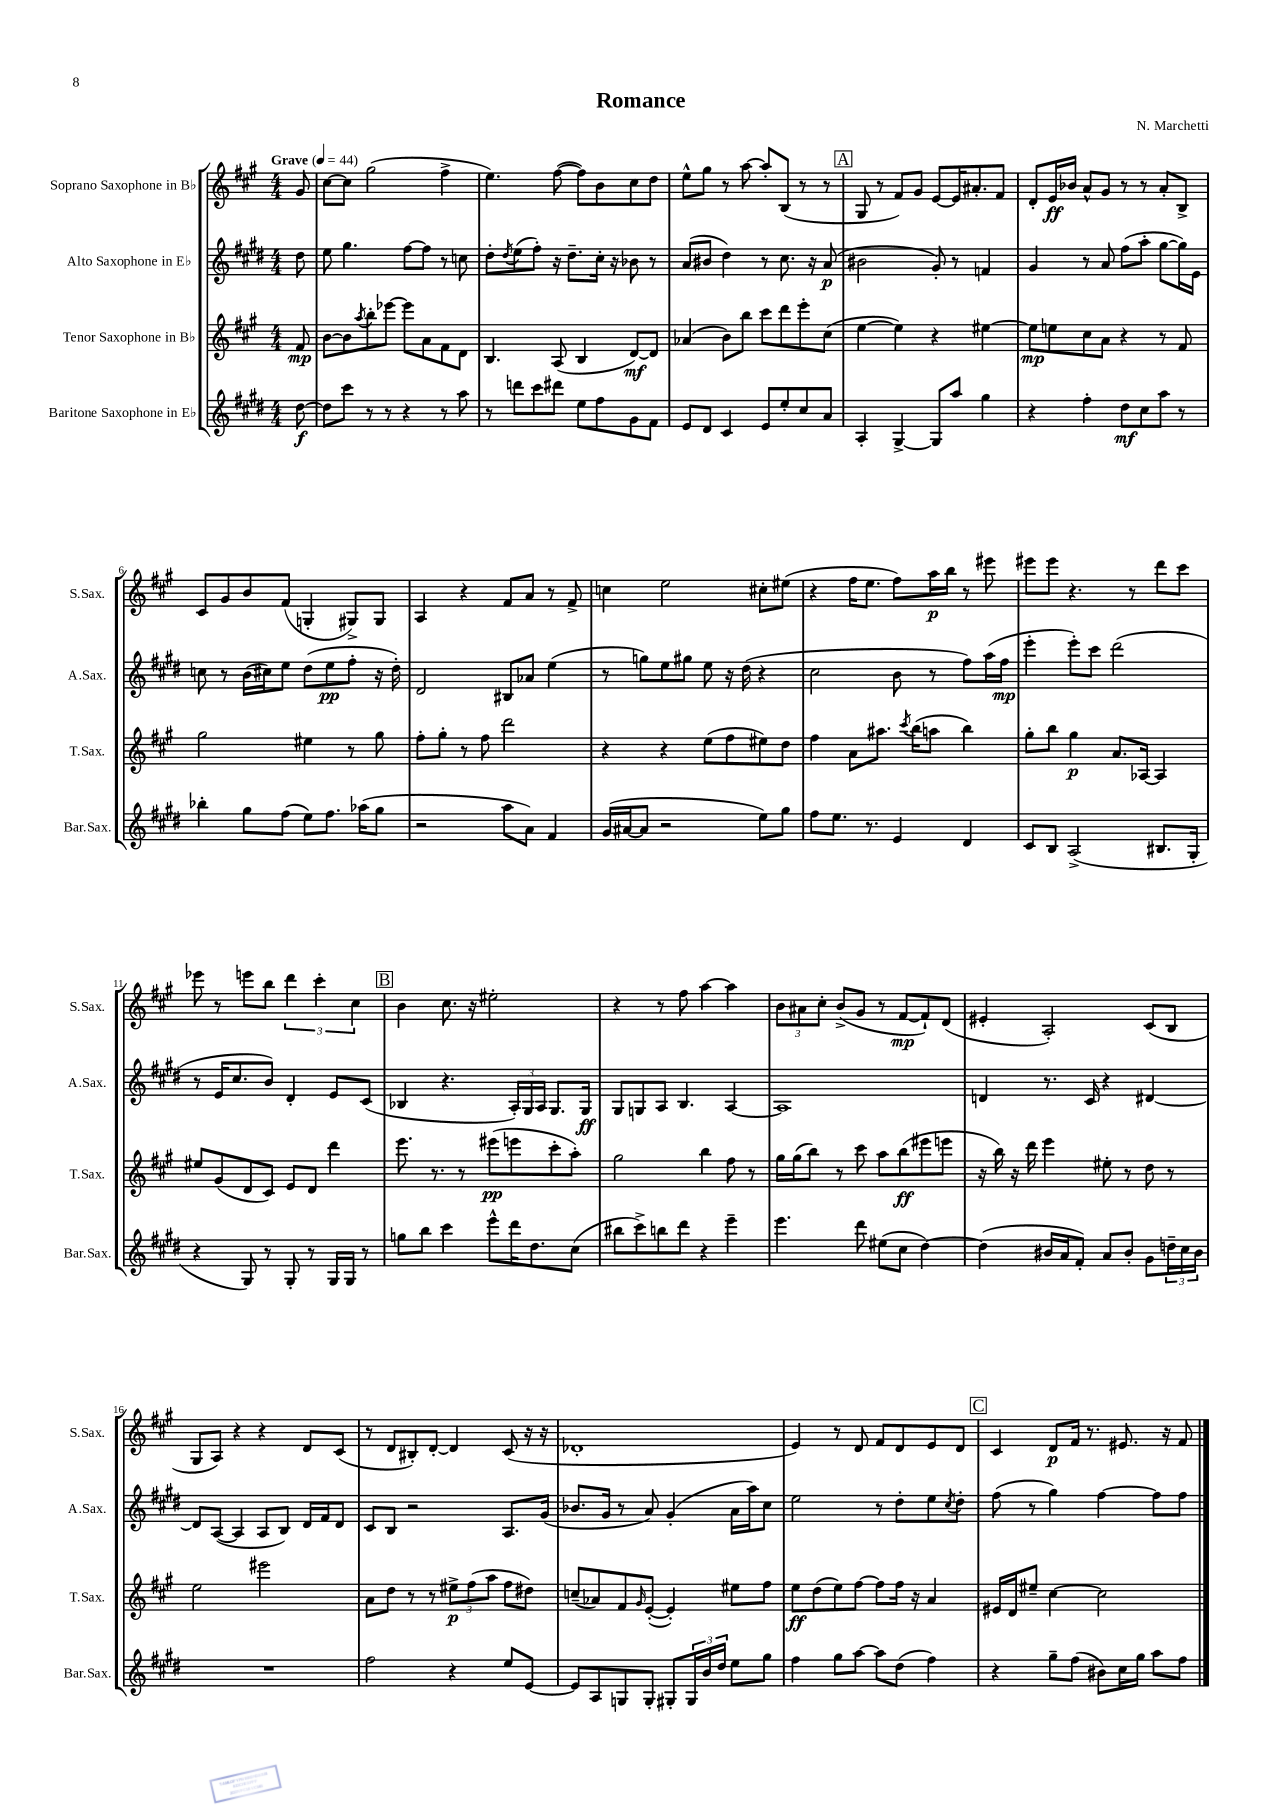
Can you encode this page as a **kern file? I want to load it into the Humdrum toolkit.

**kern	**dynam	**kern	**dynam	**kern	**dynam	**kern	**dynam
*part4	*part4	*part3	*part3	*part2	*part2	*part1	*part1
*staff4	*staff4	*staff3	*staff3	*staff2	*staff2	*staff1	*staff1
*I"Baritone Saxophone in E♭	*	*I"Tenor Saxophone in B♭	*	*I"Alto Saxophone in E♭	*	*I"Soprano Saxophone in B♭	*
*I'Bar.Sax.	*	*I'T.Sax.	*	*I'A.Sax.	*	*I'S.Sax.	*
*clefG2	*	*clefG2	*	*clefG2	*	*clefG2	*
*k[f#c#g#d#]	*	*k[f#c#g#]	*	*k[f#c#g#d#]	*	*k[f#c#g#]	*
*M4/4	*	*M4/4	*	*M4/4	*	*M4/4	*
*MM44	*	*MM44	*	*MM44	*	*MM44	*
=	=	=	=	=	=	=	=
!	!	!	!	!	!	!LO:TX:a:B:t=Grave	!
[8dd#\	f	8f#/	mp	8dd#\	.	8g#/	.
=1	=1	=1	=1	=1	=1	=1	=1
8dd#\L]	.	[8b\L	.	8ee\	.	[8cc#\L	.
8ccc#\J	.	8b\]	.	4.gg#\	.	8cc#\J]	.
.	.	8qaa/	.	.	.	.	.
8r	.	8bb'\	.	.	.	(2gg#\	.
8r	.	[8eee-X\J	.	.	.	.	.
4r	.	8eee-\L]	.	[8ff#\L	.	.	.
.	.	8a\	.	8ff#\J]	.	.	.
8r	.	8f#\	.	8r	.	4ff#^\	.
8aa\	.	8d\J	.	8ccn\	.	.	.
=2	=2	=2	=2	=2	=2	=2	=2
8r	.	4.B/	.	8dd#'\L	.	4.ee\)	.
.	.	.	.	8qdd#/	.	.	.
8dddn\L	.	.	.	(8ee\	.	.	.
8ccc#\	.	.	.	8ff#'\J)	.	.	.
8ddd#X\J	.	(8A/	.	16r	.	([8ff#\	.
.	.	.	.	8.dd#~\L	.	.	.
8ee\L	.	4B/	.	.	.	8ff#\L])	.
8ff#\	.	.	.	16cc#'\Jk	.	8b\	.
.	.	.	.	16r	.	.	.
8g#\	.	[8d/L)	mf	8b-X\	.	8cc#\	.
8f#\J	.	8d/J]	.	8r	.	8dd\J	.
=3	=3	=3	=3	=3	=3	=3	=3
8e/L	.	(4a-X/	.	(8a/L	.	8ee^^\L	.
8d#/J	.	.	.	8b#X/J	.	8gg#\J	.
4c#/	.	8b\L)	.	4dd#\)	.	8r	.
.	.	8bb\J	.	.	.	[8aa\	.
8e/L	.	8ccc#\L	.	8r	.	8aa'/L]	.
8ee'/	.	8ddd\	.	8.cc#\	.	(8B/J	.
8cc#/	.	8eee'\	.	.	.	8r	.
.	.	.	.	16r	.	.	.
8a/J	.	(8cc#\J	.	(8a/	p	8r	.
!!LO:REH:place=s1:t=A
=4	=4	=4	=4	=4	=4	=4	=4
4A'/	.	[4ee\	.	2b#X\	.	8G#/	.
.	.	.	.	.	.	8r	.
[4G#^/	.	4ee\])	.	.	.	8f#/L)	.
.	.	.	.	.	.	8g#/J	.
8G#/L]	.	4r	.	8g#'/)	.	[8e/L	.
8aa/J	.	.	.	8r	.	16e/K]	.
.	.	.	.	.	.	8.a#X'/	.
4gg#\	.	[4ee#X\	.	4fn/	.	.	.
.	.	.	.	.	.	8f#/J	.
=5	=5	=5	=5	=5	=5	=5	=5
4r	.	8ee#\L]	mp	4g#/	.	8d'/L	.
.	.	8een\	.	.	.	16e/L	ff
.	.	.	.	.	.	16b-X/JJ	.
4ff#'\	.	8cc#\	.	8r	.	8a^^/L	.
.	.	8a\J	.	8a/	.	8g#/J	.
8dd#\L	mf	4r	.	(8ff#\L	.	8r	.
8cc#\	.	.	.	8aa'\J	.	8r	.
8aa\J	.	8r	.	[8gg#\L	.	8a'/L	.
8r	.	8f#/	.	16gg#\L])	.	8B^/J	.
.	.	.	.	16e\JJ	.	.	.
!!LO:LB:g=z
=6	=6	=6	=6	=6	=6	=6	=6
4bb-X'\	.	2gg#\	.	8ccn\	.	8c#/L	.
.	.	.	.	8r	.	8g#/	.
8gg#\L	.	.	.	(16b\LL	.	8b/	.
.	.	.	.	16cc#X\J)	.	.	.
(8ff#\J	.	.	.	8ee\J	.	(8f#/J	.
8ee\L)	.	4ee#X\	.	(8dd#\L	.	4Gn'/	.
8.ff#\J	.	.	.	8ee\	pp	.	.
.	.	8r	.	8ff#'\J	.	8G#X^/L)	.
(16aa-X\KL	.	.	.	.	.	.	.
8gg#\J	.	8gg#\	.	16r	.	8G#/J	.
.	.	.	.	16dd#'\)	.	.	.
=7	=7	=7	=7	=7	=7	=7	=7
2r	.	8ff#'\L	.	2d#/	.	4A/	.
.	.	8gg#'\J	.	.	.	.	.
.	.	8r	.	.	.	4r	.
.	.	8ff#\	.	.	.	.	.
8aa\L	.	2ddd\	.	8B#X/L	.	8f#/L	.
8a\J)	.	.	.	8a-X/J	.	8a/J	.
4f#/	.	.	.	(4ee\	.	8r	.
.	.	.	.	.	.	8f#^/	.
=8	=8	=8	=8	=8	=8	=8	=8
(16g#/LL	.	4r	.	8r	.	4ccn\	.
[16a#X/J	.	.	.	.	.	.	.
8a#/J]	.	.	.	8ggn\L)	.	.	.
2r	.	4r	.	8ee\	.	2ee\	.
.	.	.	.	8gg#X\J	.	.	.
.	.	(8ee\L	.	8ee\	.	.	.
.	.	8ff#\	.	16r	.	.	.
.	.	.	.	(16dd#\	.	.	.
8ee\L)	.	8ee#X\)	.	4r	.	8cc#X'\L	.
8gg#\J	.	8dd\J	.	.	.	(8ee#X\J	.
=9	=9	=9	=9	=9	=9	=9	=9
8ff#\L	.	4ff#\	.	2cc#\	.	4r	.
8.ee\J	.	.	.	.	.	.	.
.	.	8a\L	.	.	.	16ff#\KL	.
8.r	.	.	.	.	.	8.ee\J	.
.	.	8.aa#X\J	.	.	.	.	.
4e/	.	.	.	8b\	.	8ff#\L)	.
.	.	8qccc#/	.	.	.	.	.
.	.	(16bb\KL	.	.	.	.	.
.	.	8aan\J	.	8r	.	16aa\L	p
.	.	.	.	.	.	16bb\JJ	.
4d#/	.	4bb\)	.	8ff#\L)	.	8r	.
.	.	.	.	(16aa\L	.	8eee#X\	.
.	.	.	.	16ff#\JJ	mp	.	.
=10	=10	=10	=10	=10	=10	=10	=10
8c#/L	.	8gg#'\L	.	4eee'\	.	8eee#X\L	.
8B/J	.	8bb\J	.	.	.	8eee#\J	.
(2A^/	.	4gg#\	p	8eee'\L)	.	4.r	.
.	.	.	.	8ccc#\J	.	.	.
.	.	8.a/L	.	(2ddd#\	.	.	.
.	.	.	.	.	.	8r	.
.	.	[16A-X/Jk	.	.	.	.	.
8.B#X/L	.	4A-/]	.	.	.	8ddd\L	.
.	.	.	.	.	.	8ccc#\J	.
16G#'/Jk	.	.	.	.	.	.	.
!!LO:LB:g=z
=11	=11	=11	=11	=11	=11	=11	=11
4r	.	8ee#X/L	.	8r	.	8eee-X\	.
.	.	(8g#/	.	16e/KL	.	8r	.
.	.	.	.	8.cc#/	.	.	.
8G#/)	.	8d/	.	.	.	8eeen\L	.
8r	.	8c#/J)	.	8b/J)	.	8bb\J	.
8G#'/	.	8e/L	.	4d#'/	.	6ddd\	.
8r	.	8d/J	.	.	.	.	.
.	.	.	.	.	.	6ccc#'\	.
16G#/LL	.	4ddd\	.	8e/L	.	.	.
16G#/JJ	.	.	.	.	.	.	.
.	.	.	.	.	.	6cc#\	.
8r	.	.	.	(8c#/J	.	.	.
!!LO:REH:place=s1:t=B
=12	=12	=12	=12	=12	=12	=12	=12
8ggn\L	.	8.eee\	.	4B-X/	.	4b\	.
8bb\J	.	.	.	.	.	.	.
.	.	8.r	.	.	.	.	.
4ccc#\	.	.	.	4.r	.	8.cc#\	.
.	.	8r	.	.	.	.	.
.	.	.	.	.	.	16r	.
8eee^^\L	.	(8eee#X\L	pp	.	.	2ee#X'\	.
16ddd#\K	.	8eeen\	.	24A'/LL)	.	.	.
.	.	.	.	24G#/	.	.	.
8.dd#\	.	.	.	.	.	.	.
.	.	.	.	24A/JJ	.	.	.
.	.	8ccc#'\	.	8.G#/L	.	.	.
(8cc#\J	.	8aa'\J)	.	.	.	.	.
.	.	.	.	16G#/Jk	ff	.	.
=13	=13	=13	=13	=13	=13	=13	=13
8bb#X\L	.	2gg#\	.	8G#/L	.	4r	.
8ccc#^\)	.	.	.	8Gn/	.	.	.
8bbn\	.	.	.	8A/J	.	8r	.
8ddd#\J	.	.	.	4.B/	.	8ff#\	.
4r	.	4bb\	.	.	.	[4aa\	.
4eee~\	.	8ff#\	.	[4A/	.	4aa\]	.
.	.	8r	.	.	.	.	.
=14	=14	=14	=14	=14	=14	=14	=14
4.eee\	.	16gg#\LL	.	1A]	.	12b\L	.
.	.	(16gg#\J	.	.	.	.	.
.	.	.	.	.	.	12a#X\	.
.	.	8bb\J)	.	.	.	.	.
.	.	.	.	.	.	12cc#'\J	.
.	.	8r	.	.	.	(8b^/L	.
8ddd#\	.	8ccc#\	.	.	.	8g#/J	.
(8ee#X\L	.	8aa\L	.	.	.	8r	.
8cc#\J	.	(8bb\	ff	.	.	[8f#/L	mp
[4dd#\)	.	8eee#X\	.	.	.	8f#`/])	.
.	.	8eeen\J	.	.	.	(8d/J	.
=15	=15	=15	=15	=15	=15	=15	=15
(4dd#\]	.	16r	.	4dn/	.	4e#X'/	.
.	.	16bb\)	.	.	.	.	.
.	.	16r	.	.	.	.	.
.	.	16ddd\	.	.	.	.	.
16b#X/LL	.	4eee\	.	8.r	.	2A'/)	.
16a/J	.	.	.	.	.	.	.
8f#'/J)	.	.	.	.	.	.	.
.	.	.	.	16c#/	.	.	.
8a/L	.	8ee#X'\	.	4r	.	.	.
8b#'/J	.	8r	.	.	.	.	.
8g#\L	.	8dd\	.	[4d#X/	.	(8c#/L	.
24ddn~\L	.	8r	.	.	.	8B/J	.
24cc#\	.	.	.	.	.	.	.
24b#\JJ	.	.	.	.	.	.	.
!!LO:LB:g=z
=16	=16	=16	=16	=16	=16	=16	=16
1r	.	2ee\	.	8d#/L]	.	8G#/L	.
.	.	.	.	([8A/J	.	8A/J)	.
.	.	.	.	4A/]	.	4r	.
.	.	2eee#X\	.	8A/L	.	4r	.
.	.	.	.	8B/J)	.	.	.
.	.	.	.	16d#/LL	.	8d/L	.
.	.	.	.	16f#/J	.	.	.
.	.	.	.	8d#/J	.	(8c#/J	.
=17	=17	=17	=17	=17	=17	=17	=17
2ff#\	.	8a\L	.	8c#/L	.	8r	.
.	.	8dd\J	.	8B/J	.	8d/L	.
.	.	8r	.	2r	.	8B#X'/)	.
.	.	8r	.	.	.	[8d'/J	.
4r	.	12ee#X^\L	p	.	.	4d/]	.
.	.	(12ff#\	.	.	.	.	.
.	.	12aa\J	.	.	.	.	.
8ee/L	.	8ff#\L	.	8.A/L	.	(8c#/	.
[8e/J	.	8dd#X\J)	.	.	.	16r	.
.	.	.	.	(16g#/Jk	.	16r	.
=18	=18	=18	=18	=18	=18	=18	=18
8e/L]	.	(8ccn~/L	.	8.b-X/L	.	1d-X'	.
8A/	.	8a-X/)	.	.	.	.	.
.	.	.	.	16g#/Jk	.	.	.
8Gn/	.	8f#/	.	8r	.	.	.
.	.	16qqg#/	.	.	.	.	.
8G'/J	.	([8e'/J	.	8a/)	.	.	.
8G#X'/L	.	4e'/])	.	(4g#'/	.	.	.
24G#/L	.	.	.	.	.	.	.
24b/	.	.	.	.	.	.	.
24dd#/JJ	.	.	.	.	.	.	.
8ee\L	.	8ee#X\L	.	16a\LL	.	.	.
.	.	.	.	16aa\J)	.	.	.
8gg#\J	.	8ff#\J	.	8cc#\J	.	.	.
=19	=19	=19	=19	=19	=19	=19	=19
4ff#\	.	8ee\L	ff	2ee\	.	4e/)	.
.	.	(8dd\	.	.	.	.	.
8gg#\L	.	8ee\)	.	.	.	8r	.
[8aa\J	.	[8ff#\J	.	.	.	8d/	.
8aa\L]	.	8ff#\L]	.	8r	.	8f#/L	.
(8dd#\J	.	16ff#\Jk	.	8dd#'\L	.	8d/	.
.	.	16r	.	.	.	.	.
4ff#\)	.	4a/	.	8ee\	.	8e/	.
.	.	.	.	8qcc#/	.	.	.
.	.	.	.	8dd#'\J	.	8d/J	.
!!LO:REH:place=s1:t=C
=20	=20	=20	=20	=20	=20	=20	=20
4r	.	16e#X/LL	.	(8ff#\	.	4c#/	.
.	.	16d/J	.	.	.	.	.
.	.	8ee#X~/J	.	8r	.	.	.
8gg#~\L	.	[4cc#\	.	4gg#\)	.	8d/L	p
(8ff#\J	.	.	.	.	.	16f#/Jk	.
.	.	.	.	.	.	8.r	.
8b#X\L)	.	2cc#\]	.	[4ff#\	.	.	.
16cc#\L	.	.	.	.	.	8.e#X/	.
16gg#\JJ	.	.	.	.	.	.	.
8aa\L	.	.	.	8ff#\L]	.	.	.
.	.	.	.	.	.	16r	.
8ff#\J	.	.	.	8ff#\J	.	8f#/	.
==	==	==	==	==	==	==	==
*-	*-	*-	*-	*-	*-	*-	*-
